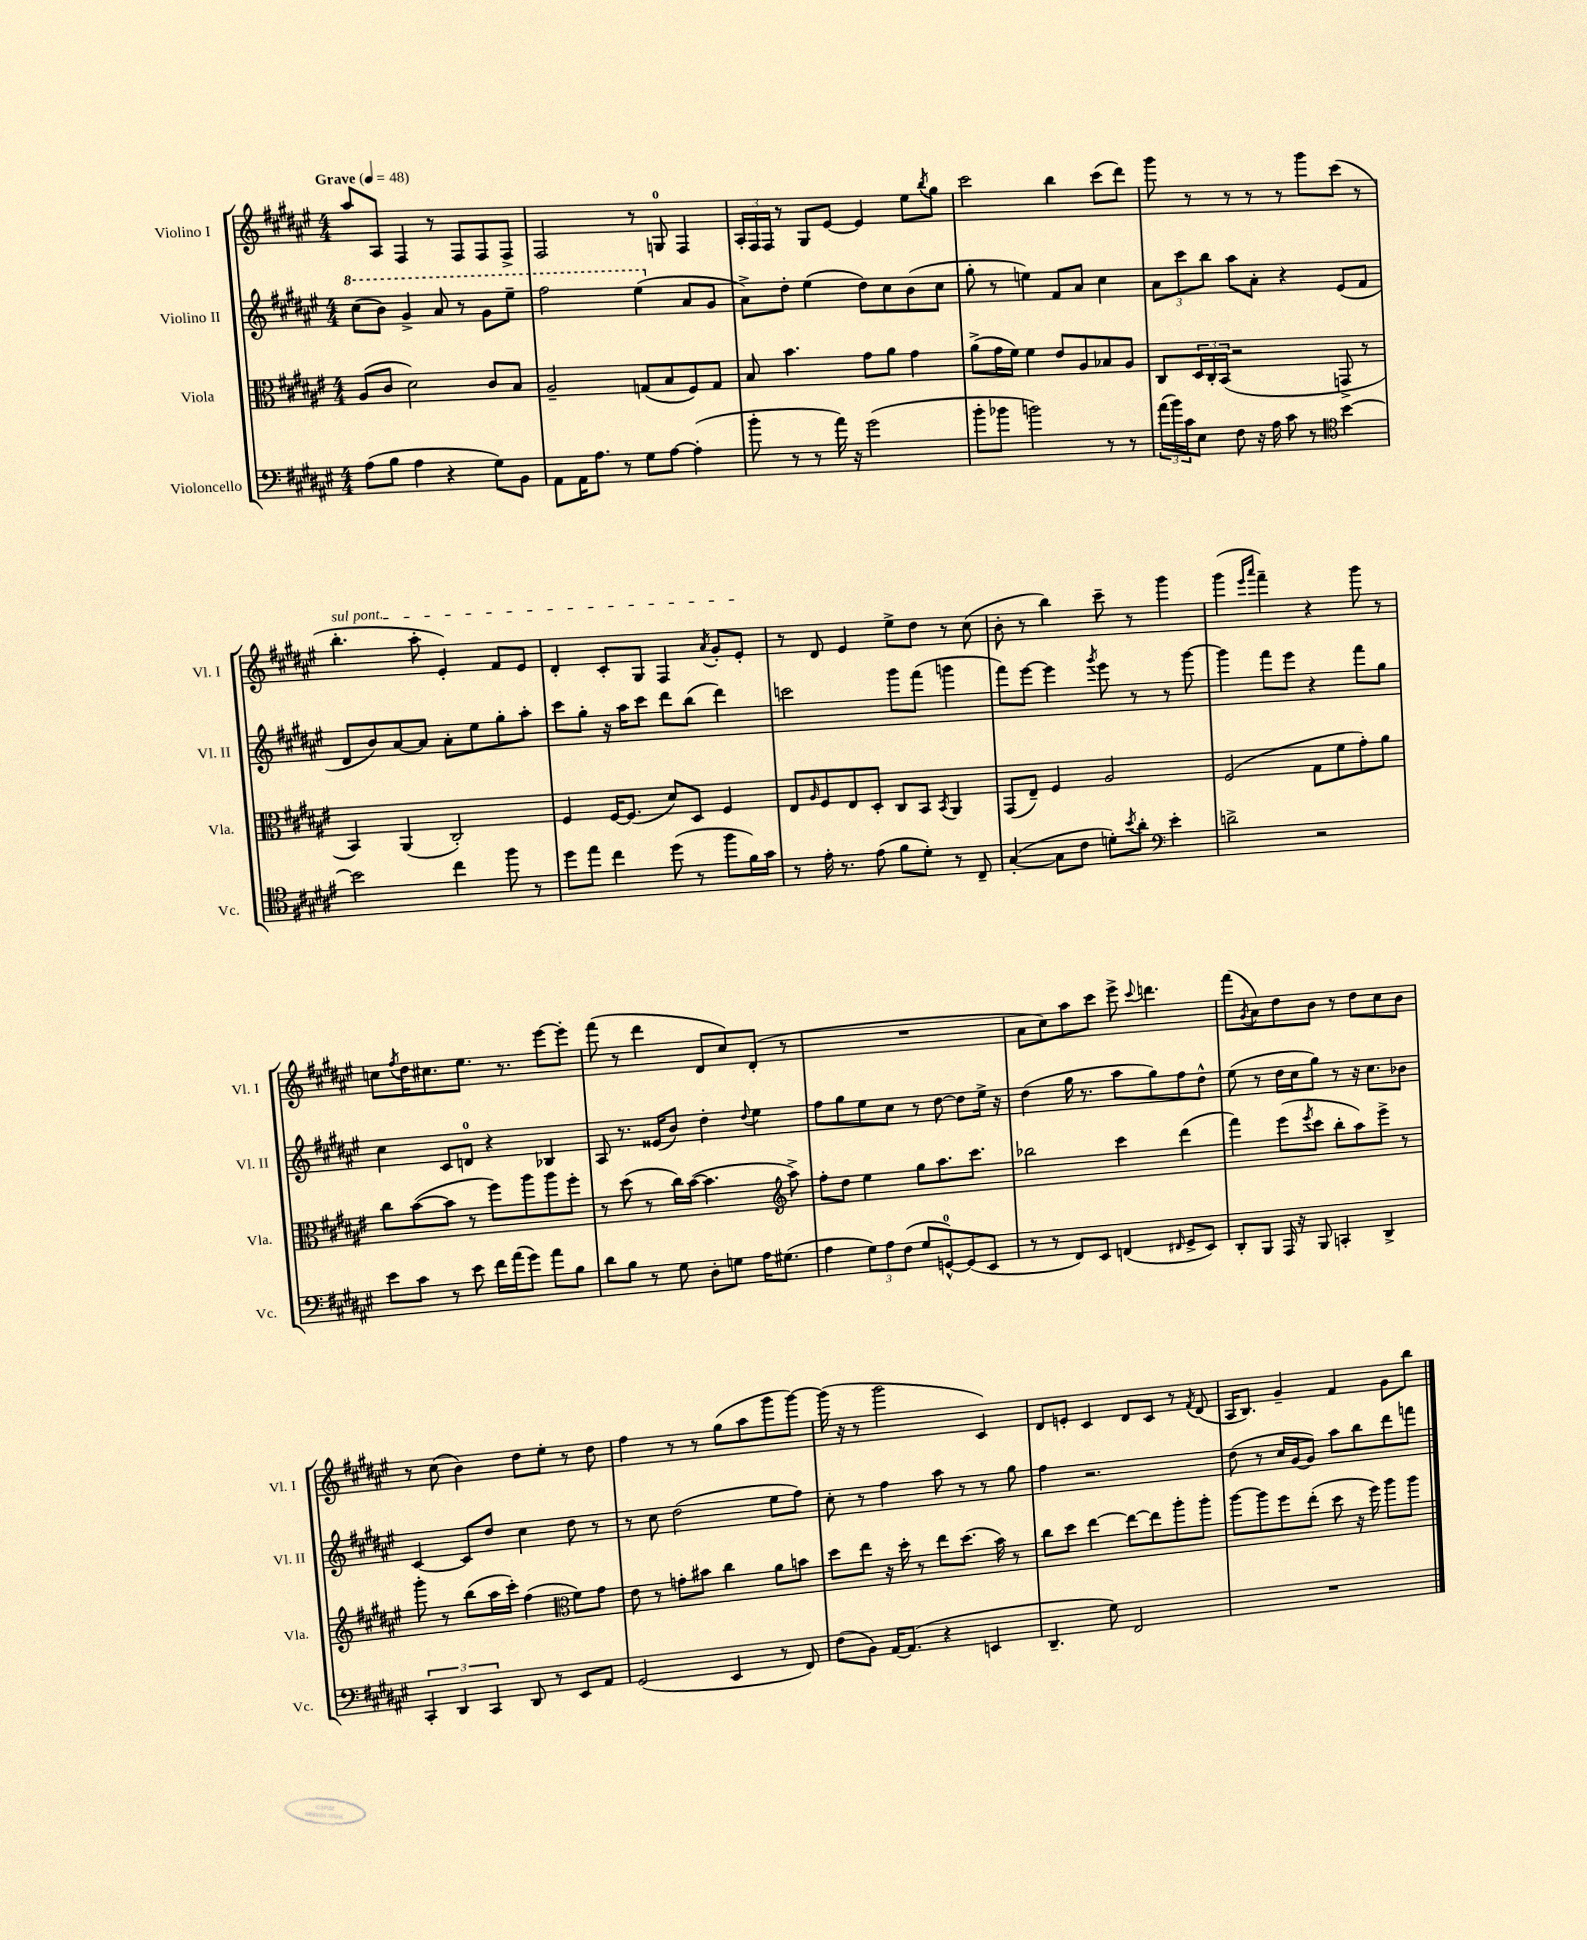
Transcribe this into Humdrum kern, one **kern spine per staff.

**kern	**kern	**kern	**kern
*staff4	*staff3	*staff2	*staff1
*clefF4	*clefC3	*clefG2	*clefG2
*k[f#c#g#d#a#e#]	*k[f#c#g#d#a#e#]	*k[f#c#g#d#a#e#]	*k[f#c#g#d#a#e#]
*M4/4	*M4/4	*M4/4	*M4/4
*MM48	*MM48	*MM48	*MM48
(8A#	(8A#	(8ccc#	8aa#
8B	8c#	8bb)	8A#
4A#	2d#)	4gg#^	4F#
4r	.	8aa#	8r
.	.	8r	8F#
8G#)	8c#	8gg#	8F#
8BB	8B	8eee#~	8F#^
=	=	=	=
8AA#	2A#~	2fff#	2F#
16AA#	.	.	.
8.A#	.	.	.
8r	.	.	.
8G#	(8G	(4eee#	8r
[8A#	8B	.	8G
(4A#']	8F#)	8a#	4F#
.	8G	8g#	.
=	=	=	=
8b'	8B	8a#^)	24A#'
.	.	.	24F#
.	.	.	24F#
8r	4.b	8dd#'	8r
8r	.	(4ee#	8G#
16a#)	.	.	[8e#
16r	.	.	.
(2g#	8g#	8dd#)	4e#]
.	8a#	8cc#	.
.	4g#	(8b	8ee#
.	.	.	8qbb
.	.	8cc#	8gg#
=	=	=	=
8b'	(8a#^	8gg#'	2ccc#
8b-	16g#	8r	.
.	16f#)	.	.
2b)	4f#	4ee)	.
.	8e#	8f#	4bb
.	8A#	8a#	.
8r	8B-	4cc#	(8ccc#
8r	8A#	.	8ddd#)
=	=	=	=
(24a#	8C#	12a#	8ggg#
24b)	.	.	.
24c#	.	12ccc#	.
8E#	24D#	.	8r
.	24C#'	12bb	.
.	(24BB	.	.
8F#	2r	8aa#	8r
16r	.	8a#'	8r
16A#	.	.	.
8c#	.	4r	8r
8r	.	.	8ggg#
*clefC4	*	*	*
[4b	8GG^	(8e#	(8ccc#
.	8r	8f#	8r
=	=	=	=
2b]	4BB)	8d#	4.bb'
.	.	8b)	.
.	(4AA#	[8a#	.
.	.	8a#]	8aa#'
4cc#	2C#')	8a#'	4e#')
.	.	8ee#	.
8ff#	.	8gg#'	8f#
8r	.	8aa#'	8e#
=	=	=	=
8dd#	4F#	8ccc#	4d#'
8ee#	.	8gg#'	.
4cc#	[16F#	16r	8c#'
.	(8.F#]	16aa#	.
.	.	8ccc#	8G#
(8dd#	8d#)	8ddd#	4F#
8r	8D#	(8bb	.
.	.	.	8qa#
8ff#	4F#	4ddd#)	8g#'
16f#)	.	.	8e#'
16g#	.	.	.
=	=	=	=
8r	8E#	2ccc	8r
.	16qqA#	.	.
16e#'	8F#	.	8d#
8.r	.	.	.
.	8E#	.	4e#
(8e#	8D#'	.	.
8f#	8C#	8ggg#	8ee#^
8d#')	8BB	(8fff#	8dd#
.	8qBB	.	.
8r	4AA#	4ggg	8r
8C#~	.	.	(8cc#
=	=	=	=
([4G#'	(8GG#	8fff#)	8b'
.	8E#~)	[8eee#	8r
8G#]	4F#	4eee#]	4bb)
8c#	.	.	.
.	.	8qggg#	.
8d')	2A#	8eee#	8ccc#~
8qb	.	.	.
8a#'	.	8r	8r
*clefF4	*	*	*
4e#'	.	8r	4ggg#
.	.	[8ggg#	.
=	=	=	=
2d^	(2F#	4ggg#]	(4ggg#
.	.	.	16qqeee#
.	.	.	16qqaaa#
.	.	8fff#	4fff#~)
.	.	8eee#	.
2r	8G#	4r	4r
.	8f#	.	.
.	8g#')	8fff#	8ggg#
.	8a#	8gg#	8r
=	=	=	=
8e#	8cc#	4cc#	8cc
.	.	.	8qff#
8c#	([8b	.	16dd#
.	.	.	8.cc#
8r	8b]	8c#	.
8e#	8r	8d	8.ee#
16f#	8ff#)	4r	.
(16a#	.	.	8.r
8g#)	8aa#	.	.
8a#	8aa#	4B-	[8eee#
8B	8ff#'	.	8eee#']
=	=	=	=
8d#	8r	8A#	(8fff#
8B	(8dd#	8.r	8r
8r	8r	.	4ddd#
.	.	(16e##	.
8G#	16cc#)	8b)	.
.	([16b	.	.
8D#'	4.b]	4dd#'	8d#
8G	.	.	8cc#)
.	.	8qqdd#	.
16A#	.	4ee#	(8d#'
(8.G#	.	.	.
*	*clefG2	*	*
.	8aa#^)	.	8r
=	=	=	=
4A#	8ff#'	8ff#	1r
.	8dd#	8gg#	.
12G#)	4ee#	8ee#	.
12A#	.	.	.
.	.	8cc#	.
(12F#	.	.	.
8G#	8gg#	8r	.
[8GG^^)	8.aa#	[8dd#	.
(8GG]	.	8dd#]	.
.	8.ccc#	.	.
8EE#	.	16ee#^	.
.	.	16r	.
=	=	=	=
8r	2bb-	(4dd#	8a#
8r	.	.	8cc#)
8FF#)	.	16gg#	8aa#
.	.	8.r	.
8EE#	.	.	8ccc#
(4FF	4ccc#	8aa#	8eee#^
.	.	.	8qqccc#
.	.	8gg#)	4.ddd
16qqFF#	.	.	.
8GG#^	(4ddd#	8ff#	.
8EE#)	.	8dd#^^	.
=	=	=	=
8DD#'	4fff#)	(8ee#	(8fff#
.	.	.	8qg#
8BBB	.	8r	8a#)
16AAA#	(8eee#	16dd#	8dd#
16r	.	16cc#	.
.	8qeee#	.	.
8BBB	8ccc#	8gg#)	8b
4CC'	8bb'	8r	8r
.	8aa#)	16r	8dd#
.	.	8.cc#	.
4DD#^	8eee#^	.	8cc#
.	8r	8b-	8b
=	=	=	=
6CC#'	8ggg#'	[4c#	8r
.	8r	.	(8cc#
6DD#	.	.	.
.	(8bb	8c#]	4b)
6CC#	.	.	.
.	16aa#	8dd#	.
.	16ccc#')	.	.
8DD#	(4ff#	4cc#	8dd#
8r	.	.	8ee#'
*	*clefC3	*	*
8EE#	8f#)	8dd#	8r
8AA#	8g#	8r	8dd#
=	=	=	=
(2GG#	8e#	8r	4ff#
.	8r	8cc#	.
.	8g'	(2dd#	8r
.	8b#	.	8r
4EE#	4cc#	.	(8gg#
.	.	.	8aa#
8r	8a#	8ee#	8ggg#
8FF#)	8b	8ff#)	[8ggg#)
=	=	=	=
(8F#	8dd#	8cc#'	(16ggg#]
.	.	.	16r
8BB)	8ee#	8r	8r
[16AA#	16r	4ff#	2ggg#
(8.AA#]	16dd#'	.	.
.	8r	.	.
4r	8ee#	8aa#	.
.	(8.dd#	8r	.
4EE	.	8r	4c#)
.	16b)	.	.
.	8r	8gg#	.
=	=	=	=
4.DD#~	8cc#	4ff#	8d#
.	8dd#	.	8e'
.	[4ee#	2.r	4c#
8G#)	.	.	.
2FF#	8ee#_	.	8d#
.	8ee#]	.	8c#
.	8aa#'	.	8r
.	.	.	8qf#
.	8aa#'	.	(8d#
=	=	=	=
1r	[8aa#	(8dd#	16A#
.	.	.	8.B)
.	8aa#]	8r	.
.	8ff#	16cc#	4g#~
.	.	[16g#	.
.	(8ee#'	8g#])	.
.	8dd#	8aa#	4f#
.	16r	8bb	.
.	16ff#)	.	.
.	8aa#	8ddd#	8g#
.	8aa#	8fff	8bb
==	==	==	==
*-	*-	*-	*-
